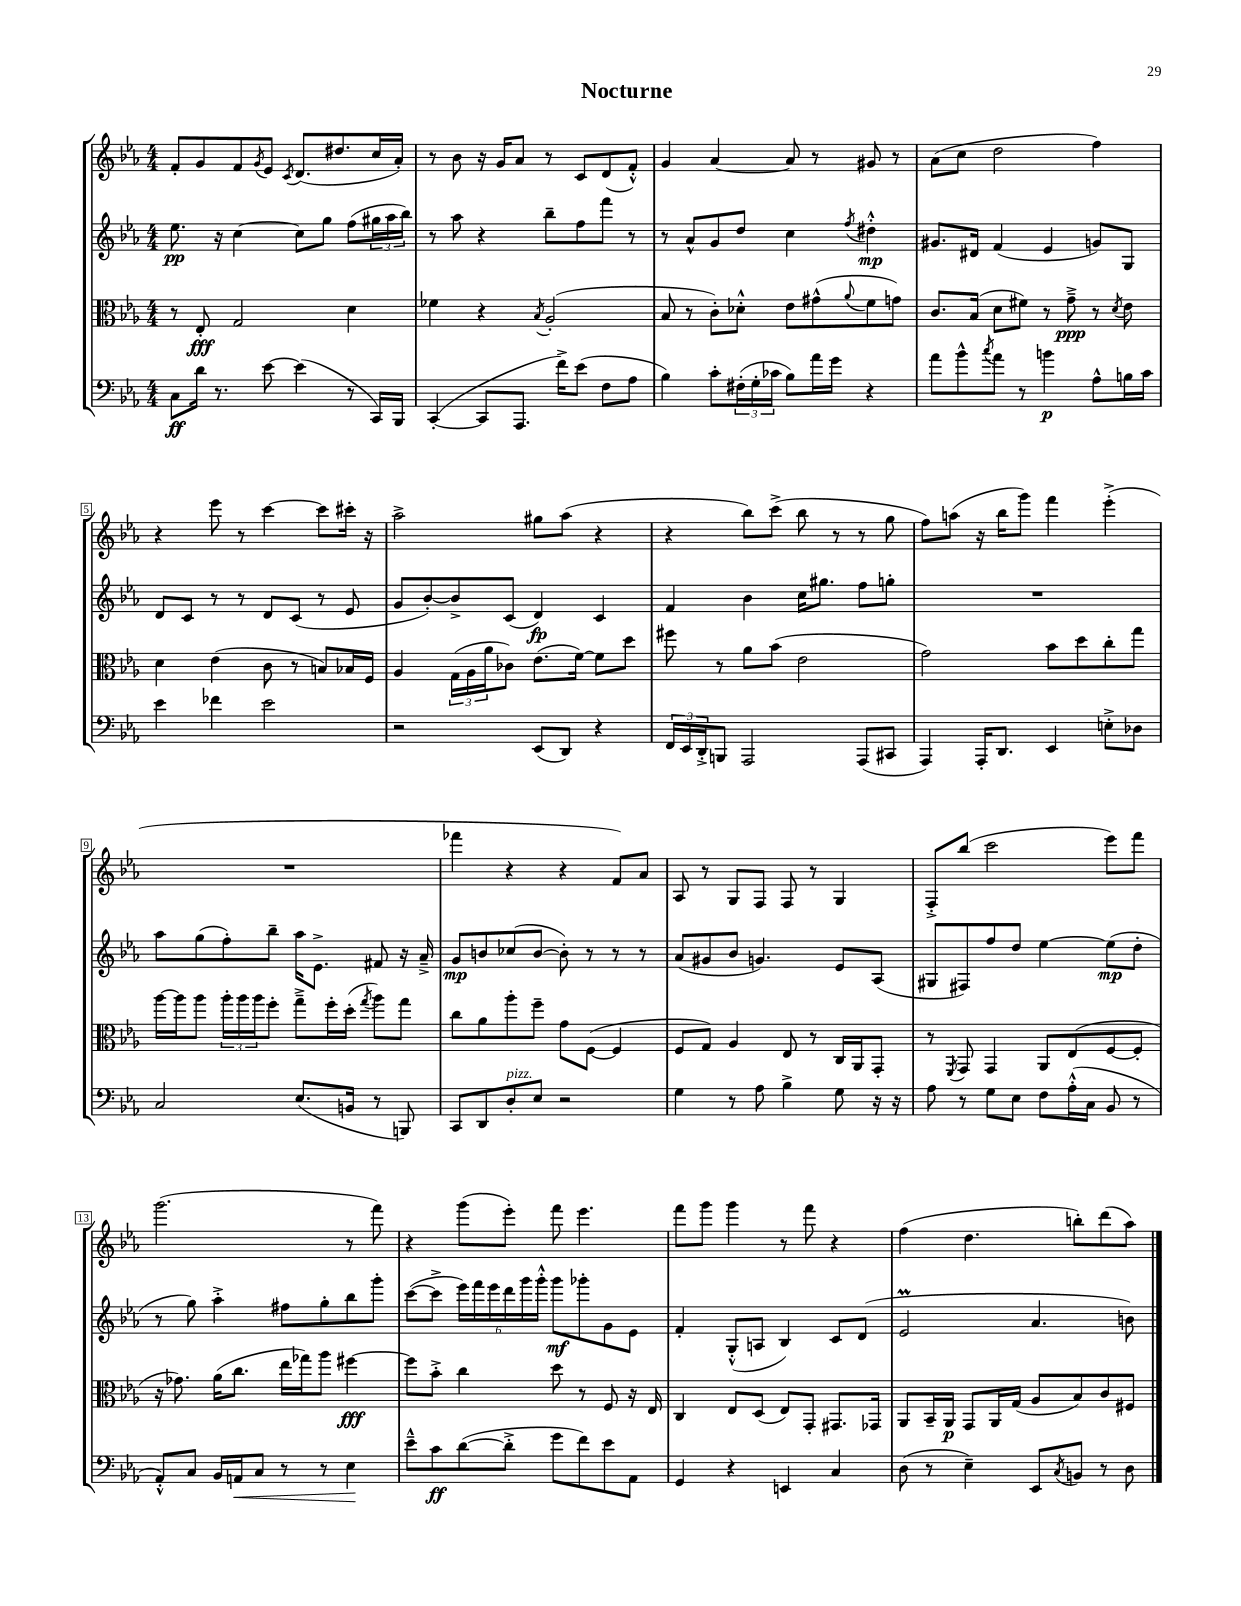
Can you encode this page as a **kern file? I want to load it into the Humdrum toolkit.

**kern	**kern	**kern	**kern
*staff4	*staff3	*staff2	*staff1
*clefF4	*clefC3	*clefG2	*clefG2
*k[b-e-a-]	*k[b-e-a-]	*k[b-e-a-]	*k[b-e-a-]
*M4/4	*M4/4	*M4/4	*M4/4
8C\L	8r	8.ee-\	8f'/L
16d\Jk	8E-'/	.	8g/
8.r	.	16r	.
.	2G/	[4cc\	8f/
.	.	.	8qg/
[8e-\	.	.	8e-/J
.	.	.	8qc/
(4e-\]	.	8cc\]L	(8.d/L
.	.	8gg\J	.
.	.	.	8.dd#/
8r	4d\	(8ff\L	.
16CC/LL)	.	24gg#\L	16cc/L
.	.	24aa-\	.
16BBB-/JJ	.	.	16a-'/JJ)
.	.	24bb-\JJ)	.
=	=	=	=
([4CC'/	4f-\	8r	8r
.	.	8aa-\	8b-\
8CC/]L	4r	4r	16r
.	.	.	16g/LK
8.AAA-/J	.	.	8a-/J
.	8qB-/	.	.
.	(2A-'/	8bb-~\L	8r
16f^\LK)	.	.	.
(8e-\J	.	8ff\	8c/L
8F\L	.	8fff\J	(8d/
8A-\J	.	8r	8f'^^/J)
=	=	=	=
4B-\)	8B-/	8r	4g/
.	8r	8a-^^/L	.
8c'\L	8c'\L)	8g/	[4a-/
(24F#'\L	8d-'^^\J	8dd/J	.
24G'\	.	.	.
24c-\JJ	.	.	.
8B-\L)	8e-\L	4cc\	8a-/]
16a-\L	(8g#^^\	.	8r
16g\JJ	.	.	.
.	8qqa-/	8qff/	.
4r	8f\	4dd#'^^\	8g#/
.	8g\J)	.	8r
=	=	=	=
8a-\L	8.c/L	8.g#/L	(8a-\L
8b-^^\	.	.	8cc\J
.	(16B-/Jk	16d#/Jk	.
8qcc/	.	.	.
8a-\J	8d\L	(4f/	2dd\
8r	8f#\J)	.	.
4b\	8r	4e-/	.
.	8g~^\	.	.
8A-^^\L	8r	8g/L)	4ff\)
.	8qd/	.	.
16B\L	8e-\	8G/J	.
16c\JJ	.	.	.
=	=	=	=
4e-\	4d\	8d/L	4r
.	.	8c/J	.
4f-\	(4e-\	8r	8eee-\
.	.	8r	8r
2e-\	8c\	8d/L	[4ccc\
.	8r	(8c/J	.
.	8B/L)	8r	8ccc\]L
.	16B-/L	8e-/	16ccc#'\Jk
.	16F/JJ	.	16r
=	=	=	=
2r	4A-/	8g/L	2aa-^\
.	.	[8b-'/)	.
.	(24G\LL	8b-^/]	.
.	24A-\	.	.
.	24a-\J	.	.
.	8c-\J)	(8c/J	.
(8EE-/L	(8.e-\L	4d/)	8gg#\L
8DD/J)	.	.	(8aa-\J
.	[16f\Jk)	.	.
4r	8f\]L	4c/	4r
.	8dd\J	.	.
=	=	=	=
24FF/LL	8ff#\	4f/	4r
24EE-/	.	.	.
24DD'^/J	.	.	.
8BBB/J	8r	.	.
2AAA-/	8a-\L	4b-\	8bb-\L)
.	(8b-\J	.	(8ccc^\J
.	2e-\	16cc\LK	8bb-\
.	.	8.gg#\J	.
.	.	.	8r
(8AAA-/L	.	8ff\L	8r
8CC#/J	.	8gg'\J	8gg\
=	=	=	=
4AAA-/)	2g\)	1r	8ff\L)
.	.	.	(8aa\J
16AAA-'/LK	.	.	16r
8.DD/J	.	.	16bb-\LK
.	.	.	8ggg\J)
4EE-/	8b-\L	.	4fff\
.	8dd\	.	.
8E'^\L	8cc'\	.	(4eee-'^\
8D-\J	8gg\J	.	.
=	=	=	=
2C/	[16aa-\LL	8aa-\L	1r
.	16aa-\]J	.	.
.	8aa-\J	(8gg\	.
.	24aa-'\LL	8ff'\)	.
.	24aa-\	.	.
.	24aa-\J	.	.
.	8ff'\J	8bb-~\J	.
(8.E-/L	8gg~^\L	16aa-\LK	.
.	.	8.e-^\J	.
.	16ff'\L	.	.
16BB/Jk	(16dd'\JJ	.	.
.	8qgg/	.	.
8r	8aa-\L)	8f#/	.
8BBB/)	8gg\J	16r	.
.	.	16a-~^/	.
=	=	=	=
8CC/L	8cc\L	8g/L	4fff-\
8DD/	8a-\	8b/	.
8D'/	8aa-'\	(8cc-/	4r
8E-/J	8ff~\J	[8b/J	.
2r	8g\L	8b'\])	4r
.	([8F\J	8r	.
.	4F/]	8r	8f/L)
.	.	8r	8a-/J
=	=	=	=
4G\	8F/L	(8a-/L	8A-/
.	8G/J)	8g#/	8r
8r	4A-/	8b-/J	8G/L
8A-\	.	4.g/)	8F/J
4B-^\	8E-/	.	8F/
.	8r	.	8r
8G\	16C/LL	8e-/L	4G/
.	16AA-/J	.	.
16r	8GG'/J	(8A-/J	.
16r	.	.	.
=	=	=	=
8A-\	8r	8G#/L	8F'^/L
.	8qFF/	.	.
8r	8GG/	8F#/)	(8bb-/J
8G\L	4GG/	8ff/	2ccc\
8E-\J	.	8dd/J	.
8F\L	8AA-/L	[4ee-\	.
(16A-'^^\L	(8E-/	.	.
16C\JJ	.	.	.
8BB-/	[8F/	(8ee-\]L	8eee-\L)
8r	8F'/]J	8dd'\J	8fff\J
=	=	=	=
8AA-'^^/L)	16r	8r	(2.ggg\
.	8.g-\)	.	.
8C/J	.	8gg\)	.
16BB-/LL	(16a-\LK	4aa-'^\	.
16AA/J	8.cc\J	.	.
8C/J	.	.	.
8r	16ee-\LL	8ff#\L	.
.	16gg-\J)	.	.
8r	8aa-\J	8gg'\	.
4E-\	[4ff#\	8bb-\	8r
.	.	8ggg'\J	8fff\)
=	=	=	=
8e-~^^\L	8ff#\]L	([8ccc\L	4r
8c\	8b-'^\J	8ccc^\]J	.
([8d\	4cc\	24eee-\LL)	(8ggg\L
.	.	24fff\	.
.	.	24eee-\	.
8d'^\]J	.	24ddd\	8eee-'\J)
.	.	24ggg\	.
.	.	24ggg'^^\JJ	.
8g\L	8dd\	8ggg\L	8fff\
8f\)	8r	8ggg-'\	4.eee-\
8e-\	8F/	8g\	.
8AA-\J	16r	8e-\J	.
.	16E-/	.	.
=	=	=	=
4GG/	4C/	4f'/	8fff\L
.	.	.	8ggg\J
4r	8E-/L	(8G'^^/L	4ggg\
.	(8D/J	8A/J	.
4EE/	8E-/L)	4B-/)	8r
.	8GG'/J	.	8fff\
4C/	8.GG#/L	8c/L	4r
.	.	(8d/J	.
.	16GG-/Jk	.	.
=	=	=	=
(8D\	8AA-/L	2e-/	(4ff\
8r	16BB-~/L	.	.
.	16AA-/JJ	.	.
4E-~\)	8GG/L	.	4.dd\
.	16AA-/L	.	.
.	(16G/JJ	.	.
8EE-/L	8A-/L	4.a-/	.
8qC/	.	.	.
8BB/J	8B-/)	.	8bb'\L)
8r	8c/	.	(8ddd\
8D\	8F#/J	8b\)	8aa-\J)
==	==	==	==
*-	*-	*-	*-
